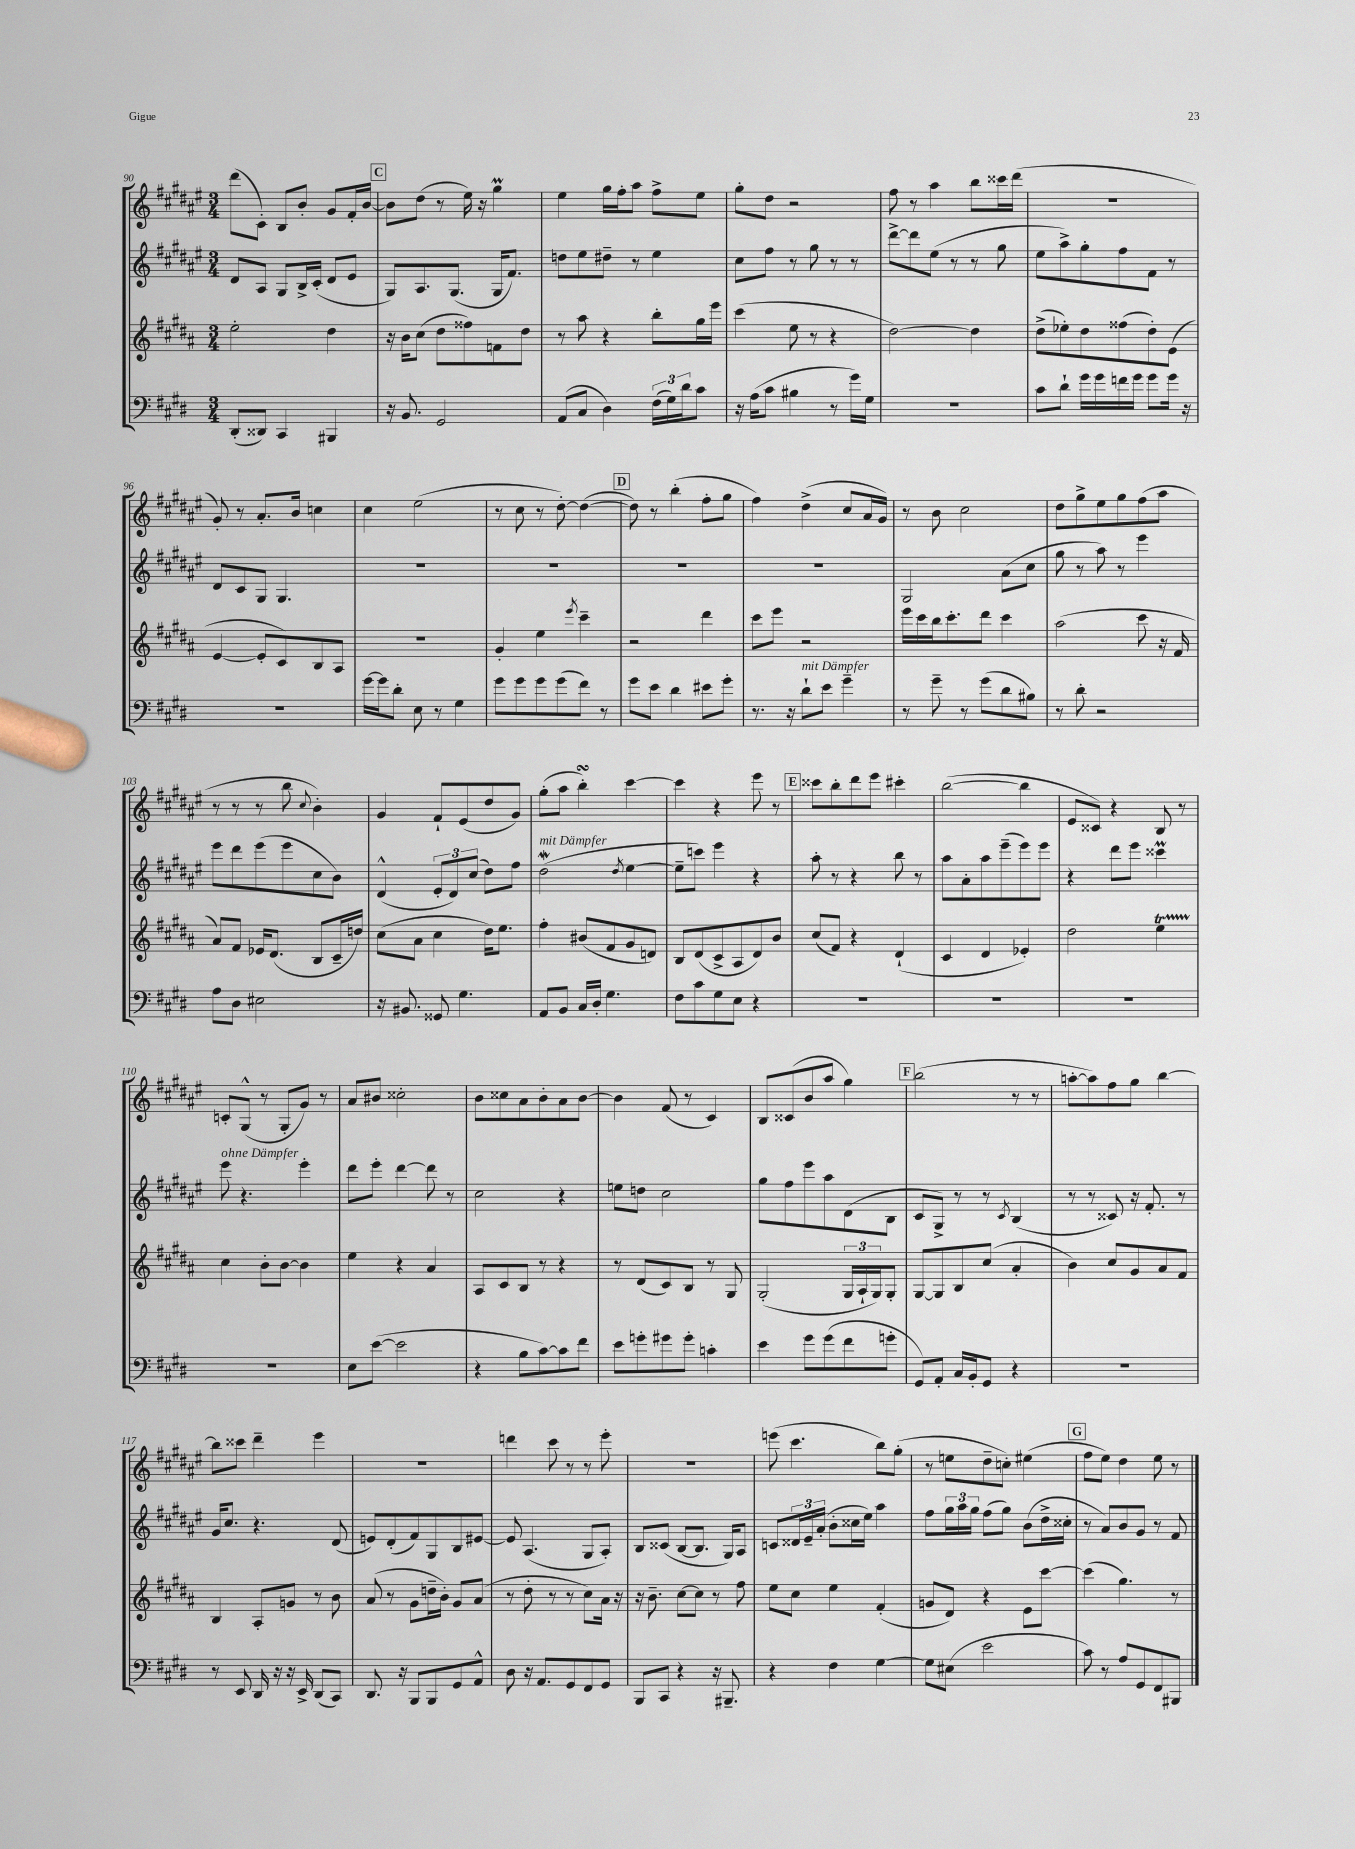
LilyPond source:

<<
\new StaffGroup <<
\new Staff = "s0" {
    \clef treble \key fis \major \numericTimeSignature \time 3/4
    dis'''8( cis'8-.) b8 b'8-. gis'8 fis'16-. b'16~ |
    \mark \markup { \box "C" } b'8 dis''8( r8 eis''16) r16 gis''4\prall |
    eis''4 gis''16 fis''16-. ais''8 fis''8-> eis''8 |
    gis''8-. dis''8 r2 |
    fis''8 r8 ais''4 b''8 cisis'''16 dis'''16( |
    R2. |
    gis'8-.) r8 ais'8.-. b'16 c''4 |
    cis''4 eis''2( |
    r8 cis''8 r8 dis''8~-.) dis''4~( |
    \mark \markup { \box "D" } dis''8) r8 b''4-.( fis''8-. gis''8 |
    fis''4) dis''4->( cis''8 ais'16 gis'16) |
    r8 b'8 cis''2 |
    dis''8 gis''8-> eis''8 gis''8 fis''8( ais''8 |
    r8 r8 r8 b''8 \appoggiatura { cis''8 } b'4-.) |
    gis'4 fis'8-! eis'8( dis''8 gis'8) |
    gis''8-.( ais''8 b''4-.\turn) cis'''4~ |
    cis'''4 r4 eis'''8 r8 |
    \mark \markup { \box "E" } cisis'''8 b''8-. dis'''8 eis'''8 cis'''4-. |
    b''2~( b''4 |
    eis'8 cisis'8) r4 b8 r8 |
    c'8-. gis8-^( r8 gis8-. gis'8) r8 |
    ais'8 bis'8 cisis''2-. |
    b'8 cisis''8 ais'8 b'8-. ais'8 b'8~ |
    b'4 fis'8( r8 cis'4) |
    b8 cisis'8( b'8 ais''8 gis''4) |
    \mark \markup { \box "F" } b''2( r8 r8 |
    a''8~-. a''8) fis''8 gis''8 b''4~ |
    b''8 cisis'''8 dis'''4-- eis'''4 |
    R2. |
    d'''4 cis'''8 r8 r8 eis'''8-. |
    R2. |
    e'''8( cis'''4. b''8) gis''8-.( |
    r8 e''8 dis''8-- c''8-.) eis''4( |
    \mark \markup { \box "G" } fis''8 eis''8) dis''4 eis''8 r8 \bar "|." |
}
\new Staff = "s1" {
    \clef treble \key fis \major \numericTimeSignature \time 3/4
    dis'8 ais8 gis8 b16-> cis'16-.( dis'8 eis'8 |
    \mark \markup { \box "C" } gis8) ais8. gis8.( gis16 fis'8.) |
    d''8 eis''8 dis''8-- r8 eis''4 |
    cis''8 fis''8 r8 gis''8 r8 r8 |
    dis'''8~-> dis'''8 eis''8( r8 r8 gis''8 |
    eis''8 ais''8->) gis''8-. fis''8 fis'8 r8 |
    dis'8 cis'8 gis8 gis4. |
    R2. |
    R2. |
    \mark \markup { \box "D" } R2. |
    R2. |
    gis2 ais'8( cis''8 |
    gis''8 r8 ais''8) r8 eis'''4 |
    eis'''8 dis'''8 eis'''8( eis'''8 cis''8 b'8) |
    dis'4-^( \tuplet 3/2 { eis'8-. dis'8) cis''8( } dis''8) fis''8 |
    dis''2\mordent^\markup { \italic "mit Dämpfer" }( \acciaccatura { dis''8 } eis''4~ |
    eis''8-- c'''8) eis'''4 r4 |
    \mark \markup { \box "E" } ais''8-. r8 r4 b''8 r8 |
    ais''8 ais'8-. ais''8 eis'''8--( eis'''8) eis'''8 |
    r4 dis'''8 eis'''8 cisis'''4\prall |
    eis'''8^\markup { \italic "ohne Dämpfer" } r4. eis'''4-. |
    dis'''8 eis'''8-. dis'''4~ dis'''8 r8 |
    cis''2 r4 |
    e''8 d''8 cis''2 |
    gis''8 fis''8 eis'''8 ais''8 dis'8( b8 |
    \mark \markup { \box "F" } cis'8 gis8->) r8 r8 \acciaccatura { cis'8 } b4( |
    r8 r8 cisis'8) r16 fis'8.-. r8 |
    gis'16 cis''8. r4. dis'8( |
    e'8) dis'8-.( fis'8) gis8 b8 eis'8~ |
    eis'8 ais4.( gis8 ais8-.) |
    b8 cisis'8( b8~ b8. gis16) ais8 |
    c'8 \tuplet 3/2 { disis'16 eis'16-- ais'16-.( } b'8-. cisis''16 eis''16) ais''4 |
    fis''8 \tuplet 3/2 { gis''16 ais''16 gis''16 } fis''8( gis''8) b'8( dis''16-> cisis''16-. |
    \mark \markup { \box "G" } r8 ais'8) b'8 gis'8 r8 fis'8 \bar "|." |
}
\new Staff = "s2" {
    \clef treble \key b \major \numericTimeSignature \time 3/4
    e''2-. dis''4 |
    \mark \markup { \box "C" } r16 b'16 cis''8( dis''8 fisis''8) f'8 dis''8 |
    r8 ais''8 r4 b''8-. gis''16 e'''16 |
    cis'''4( e''8 r8 r4 |
    dis''2~) dis''4 |
    dis''8->( ees''8-.) dis''8 fisis''8( dis''8-.) e'8( |
    e'4~ e'8-. cis'8) b8 ais8 |
    R2. |
    gis'4-. e''4 \acciaccatura { e'''8 } cis'''4-- |
    \mark \markup { \box "D" } r2 dis'''4 |
    cis'''8 e'''8 r2 |
    e'''16 cis'''16 b''16 cis'''8.-. dis'''8 cis'''4 |
    ais''2( cis'''8 r16 fis'16 |
    ais'8) fis'8 ees'16 dis'8.( b8 cis'16-- d''16) |
    cis''8( ais'8 cis''4 dis''16) e''8. |
    fis''4-. bis'8( fis'8 gis'8 d'8) |
    b8 dis'8( cis'8-> ais8 dis'8) b'8 |
    \mark \markup { \box "E" } cis''8( fis'8) r4 dis'4-!( |
    cis'4 dis'4 ees'4-.) |
    dis''2 e''4\startTrillSpan |
    cis''4\stopTrillSpan b'8-. b'8~ b'4 |
    e''4 r4 ais'4 |
    ais8 cis'8 b8 r8 r4 |
    r8 dis'8( cis'8) b8 r8 gis8 |
    gis2-.( \tuplet 3/2 { gis16 ais16-! gis16) } gis8-. |
    \mark \markup { \box "F" } gis8~ gis8 b8 cis''8( ais'4-. |
    b'4) cis''8 gis'8 ais'8 fis'8 |
    b4 ais8-. g'8 r8 b'8 |
    ais'8( r8 gis'8 d''16-- b'16-.) gis'8 ais'8( |
    r8 dis''8-. r8 r8 cis''8) ais'16 r16 |
    r16 b'8.-- cis''8~ cis''8 r8 fis''8 |
    e''8 cis''8 e''4 fis'4-.( |
    g'8 dis'8) r4 e'8 cis'''8~ |
    \mark \markup { \box "G" } cis'''4( gis''4.) r8 \bar "|." |
}
\new Staff = "s3" {
    \clef bass \key e \major \numericTimeSignature \time 3/4
    dis,8-.( disis,8) cis,4 bis,,4 |
    \mark \markup { \box "C" } r16 b,8. gis,2 |
    a,8( cis8 dis4) \tuplet 3/2 { fis16( gis16) dis'16 } cis'8 |
    r16 a16( cis'8 bis4 r8 gis'16) gis16 |
    R2. |
    cis'8 dis'8-! gis'16 gis'16 f'16 gis'16 gis'8 gis'16 r16 |
    R2. |
    gis'16~ gis'16 dis'8-. e8 r8 gis4 |
    gis'8 gis'8 gis'8 gis'8( fis'8) r8 |
    \mark \markup { \box "D" } gis'8 e'8 dis'4 eis'8 gis'8-. |
    r8. r16 dis'8-!^\markup { \italic "mit Dämpfer" } e'8 gis'4-- |
    r8 gis'8-- r8 gis'8( dis'8 bis8) |
    r8 dis'8-. r2 |
    a8 dis8 eis2 |
    r16 bis,8. gisis,8 gis4. |
    a,8 b,8 cis16 dis16-. gis4. |
    fis8 cis'8 gis8 e8 r4 |
    \mark \markup { \box "E" } R2. |
    R2. |
    R2. |
    R2. |
    e8 e'8~( e'2 |
    r4 b8 cis'8~) cis'8 fis'8 |
    e'8 g'8-. gis'8 gis'8-. c'4-. |
    e'4 gis'8 gis'8( fis'8 g'8-. |
    \mark \markup { \box "F" } gis,8) a,8-. cis16 b,16-. gis,8 r4 |
    R2. |
    r8 e,8 dis,16 r16 r16 e,16-> dis,8( cis,8) |
    dis,8. r16 b,,8 b,,8 gis,8 a,8-^ |
    dis8 r16 a,8. gis,8 fis,8 gis,8 |
    b,,8 cis,8 r4 r16 bis,,8.-- |
    r4 fis4 gis4~ |
    gis8 eis8( e'2 |
    \mark \markup { \box "G" } cis'8) r8 a8 gis,8 fis,8 bis,,8 \bar "|." |
}
>>
>>
\layout { \context { \Score currentBarNumber = #90 } }
